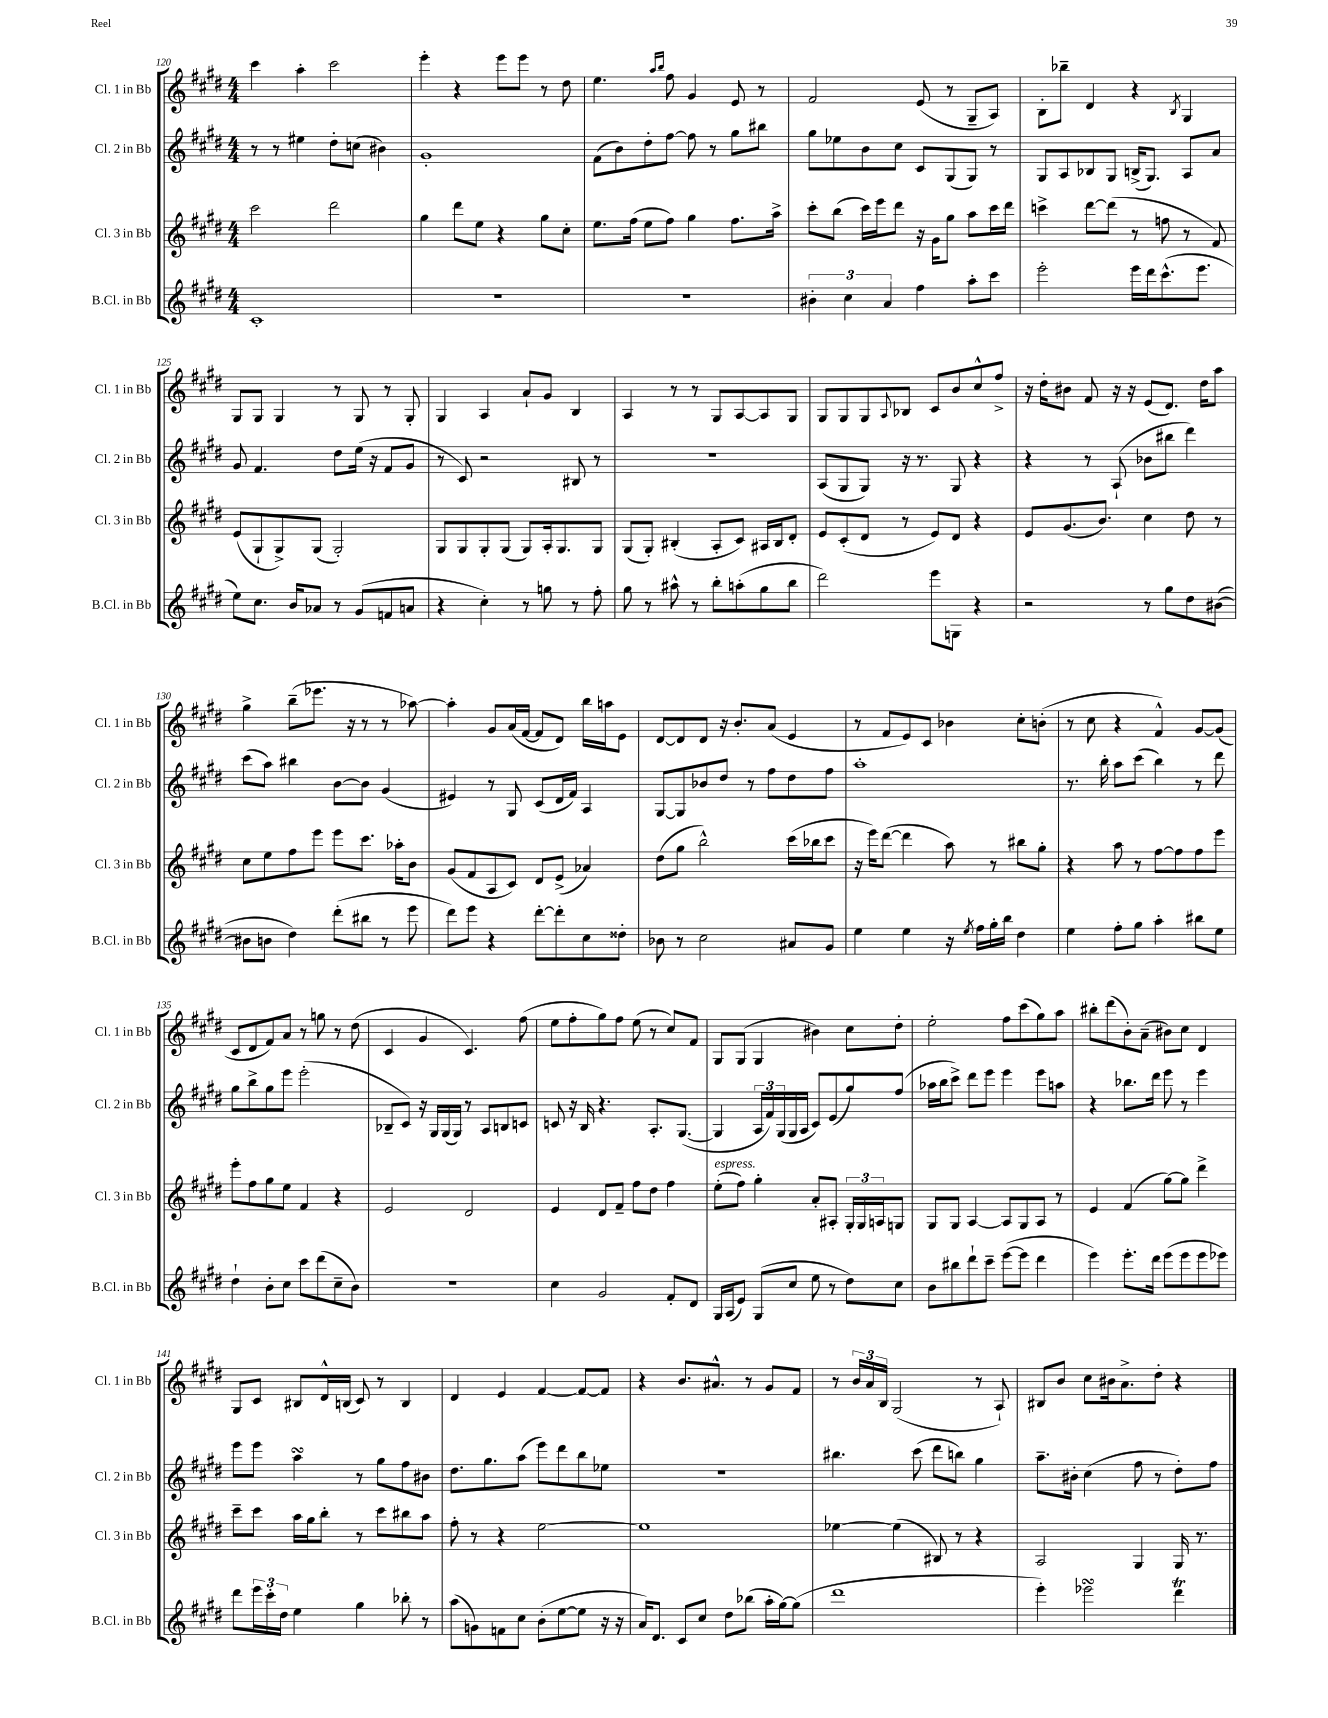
<<
\new StaffGroup <<
\new Staff = "s0" \with { instrumentName = "Cl. 1 in Bb" shortInstrumentName = "Cl. 1 in Bb" } {
    \clef treble \key e \major \numericTimeSignature \time 4/4
    cis'''4 a''4-. cis'''2 |
    e'''4-. r4 e'''8 e'''8 r8 dis''8 |
    e''4. \grace { a''16 b''16 } fis''8 gis'4 e'8 r8 |
    fis'2 e'8( r8 gis8-- a8) |
    b8-. bes''8-- dis'4 r4 \acciaccatura { b8 } gis4 |
    gis8 gis8 gis4 r8 gis8 r8 gis8-. |
    gis4 a4 a'8-! gis'8 b4 |
    a4 r8 r8 gis8 a8~ a8 gis8 |
    gis8 gis8 gis8 \appoggiatura { a8 } bes8 cis'8 b'8 cis''8-^ fis''8-> |
    r16 dis''16-. bis'8 fis'8 r16 r16 e'8( dis'8.) dis''16 a''8 |
    gis''4-> b''8--( ees'''8. r16 r8 r8 aes''8~) |
    aes''4-. gis'8 a'16( fis'16~ fis'8 dis'8) b''16 a''16 e'8 |
    dis'8~ dis'8 dis'8 r16 b'8.-. a'8( e'4 |
    r8 fis'8 e'8) cis'8 bes'4 cis''8-. b'8-.( |
    r8 cis''8 r4 fis'4-^) gis'8~ gis'8( |
    cis'8 dis'8 fis'8) a'8 r8 g''8 r8 dis''8( |
    cis'4 gis'4 cis'4.) fis''8( |
    e''8 fis''8-. gis''8) fis''8 e''8( r8 cis''8) fis'8 |
    gis8 gis8( gis4 bis'4) cis''8 dis''8-. |
    e''2-. fis''8 cis'''8( gis''8) a''8 |
    bis''8-. dis'''8( b'8-.) a'8--( bis'8) cis''8 dis'4 |
    gis8 cis'8 bis8 dis'16-^ b16( cis'8) r8 b4 |
    dis'4 e'4 fis'4~ fis'8~ fis'8 |
    r4 b'8. ais'8.-^ r8 gis'8 fis'8 |
    r8 \tuplet 3/2 { b'16 a'16 b16 } gis2( r8 a8-!) |
    bis8 b'8 cis''8 bis'16 a'8.-> dis''8-. r4 \bar "|." |
}
\new Staff = "s1" \with { instrumentName = "Cl. 2 in Bb" shortInstrumentName = "Cl. 2 in Bb" } {
    \clef treble \key e \major \numericTimeSignature \time 4/4
    r8 r8 eis''4 dis''8-. c''8( bis'4) |
    gis'1-. |
    fis'8( b'8) dis''8-. fis''8~ fis''8 r8 gis''8 bis''8 |
    gis''8 ees''8 b'8 cis''8 cis'8 gis8( gis8) r8 |
    gis8 a8 bes8 gis8 b16->( gis8.) a8 a'8 |
    gis'8 fis'4. dis''8 e''16( r16 fis'8 gis'8 |
    r8 cis'8) r2 bis8 r8 |
    r1 |
    a8( gis8 gis8) r16 r8. gis8 r4 |
    r4 r8 a8-!( bes'8 bis''8 dis'''4) |
    cis'''8( a''8) bis''4 b'8~ b'8 gis'4( |
    eis'4) r8 gis8 cis'8( dis'16 fis'16) a4 |
    gis8~ gis8 bes'8 dis''8 r8 fis''8 dis''8 fis''8 |
    a''1-. |
    r8. b''16-. a''8 cis'''8( b''4) r8 dis'''8 |
    gis''8 b''8-> gis''8 e'''8 e'''2-.( |
    bes8-- cis'8) r16 gis16 gis16( gis16) r8 a8 b8 c'8 |
    c'8 r16 b16 r4. a8.-. gis8.~( |
    gis4 \tuplet 3/2 { a16 fis'16) gis16( } gis16 a16 cis'8) e'8( gis''8) fis''8( |
    aes''16 b''16 cis'''8->) dis'''8 e'''8 e'''4 e'''8 a''8 |
    r4 bes''8. dis'''16 e'''8 r8 e'''4 |
    e'''8 e'''8 a''4\turn r8 gis''8 fis''8 bis'8 |
    dis''8. gis''8. a''8( e'''8) dis'''8 b''8 ees''8 |
    R1 |
    bis''4. cis'''8( dis'''8 b''8) gis''4 |
    a''8.-- bis'16-. cis''4( fis''8 r8 dis''8-.) fis''8 \bar "|." |
}
\new Staff = "s2" \with { instrumentName = "Cl. 3 in Bb" shortInstrumentName = "Cl. 3 in Bb" } {
    \clef treble \key e \major \numericTimeSignature \time 4/4
    cis'''2 dis'''2 |
    gis''4 dis'''8 e''8 r4 gis''8 cis''8-. |
    e''8. fis''16( e''8 fis''8) gis''4 fis''8. a''16-> |
    cis'''8-. b''8( cis'''16) e'''16 dis'''8 r16 gis'16 gis''8 a''8 cis'''16 dis'''16 |
    c'''4-> dis'''8~ dis'''8( r8 f''8 r8 fis'8) |
    e'8( gis8-! gis8->) gis8( gis2-.) |
    gis8 gis8 gis8-. gis8( gis8) a16-. gis8. gis8 |
    gis8( gis8-.) bis4-.( a8-. cis'8) ais16 bis16 dis'8-. |
    e'8 cis'8-.( dis'8 r8 e'8) dis'8 r4 |
    e'8 gis'8.( b'8.) cis''4 dis''8 r8 |
    cis''8 e''8 fis''8 e'''8 e'''8 cis'''8. aes''16-. b'8 |
    gis'8( fis'8 a8 cis'8) dis'8 e'8->( aes'4) |
    dis''8( gis''8 b''2-^) cis'''16( bes''16 cis'''8 |
    r16 e'''16) dis'''8~( dis'''4 a''8) r8 bis''8 gis''8-. |
    r4 a''8 r8 fis''8~ fis''8 fis''8 e'''8 |
    e'''8-. fis''8 gis''8 e''8 fis'4 r4 |
    e'2 dis'2 |
    e'4 dis'8 fis'8-- fis''8 dis''8 fis''4 |
    e''8-.^\markup { \italic "espress." }( fis''8) gis''4-. a'8-. ais8-. \tuplet 3/2 { gis16-. gis16 a16 } g8 |
    gis8 gis8 a4~ a8 gis8 a8 r8 |
    e'4 fis'4( gis''8~) gis''8 dis'''4-> |
    cis'''8-- cis'''8 a''16 gis''16 b''8-. r8 cis'''8 bis''8 a''8 |
    fis''8-. r8 r4 e''2~ |
    e''1 |
    ees''4~ ees''4( bis8) r8 r4 |
    a2 gis4 gis16 r8. \bar "|." |
}
\new Staff = "s3" \with { instrumentName = "B.Cl. in Bb" shortInstrumentName = "B.Cl. in Bb" } {
    \clef treble \key e \major \numericTimeSignature \time 4/4
    cis'1-. |
    R1 |
    R1 |
    \tuplet 3/2 { bis'4-. cis''4 a'4 } fis''4 a''8-. cis'''8 |
    e'''2-. e'''16 dis'''16 cis'''8.-^( e'''8. |
    e''8) cis''8. b'16 aes'8 r8 gis'8( f'8 a'8 |
    r4 cis''4-.) r8 g''8 r8 fis''8-. |
    gis''8 r8 ais''8-^ r8 b''8-. a''8-.( gis''8 b''8 |
    dis'''2) e'''8 g8 r4 |
    r2 r8 gis''8 dis''8 bis'8~( |
    bis'8 b'8 dis''4) dis'''8-.( bis''8 r8 e'''8 |
    dis'''8) e'''8 r4 dis'''8~-. dis'''8-. cis''8 disis''8-. |
    bes'8 r8 cis''2 ais'8 gis'8 |
    e''4 e''4 r16 \acciaccatura { e''8 } fis''16 gis''16-. b''16 dis''4 |
    e''4 fis''8-. gis''8 a''4-. bis''8 e''8 |
    dis''4-! b'8-. cis''8 cis'''8 dis'''8( cis''8-- b'8) |
    R1 |
    cis''4 gis'2 fis'8-. dis'8 |
    gis16 a16( e'8) gis8( cis''8 e''8 r8 dis''8) cis''8 |
    b'8 bis''8 dis'''8-! cis'''8-- e'''8~( e'''8 dis'''4 |
    e'''4) e'''8.-. dis'''16 e'''8( e'''8 e'''8 ees'''8) |
    dis'''8 \tuplet 3/2 { e'''16 cis'''16-. dis''16 } e''4 gis''4 bes''8-. r8 |
    a''8( g'8) f'8 cis''8 b'8-.( e''8~ e''8 r16 r16 |
    a'16) dis'8. cis'8 cis''8 dis''8 bes''8( a''16-. gis''16~) gis''8( |
    dis'''1 |
    e'''4-.) ees'''2\turn dis'''4\trill \bar "|." |
}
>>
>>
\layout { \context { \Score currentBarNumber = #120 } }
